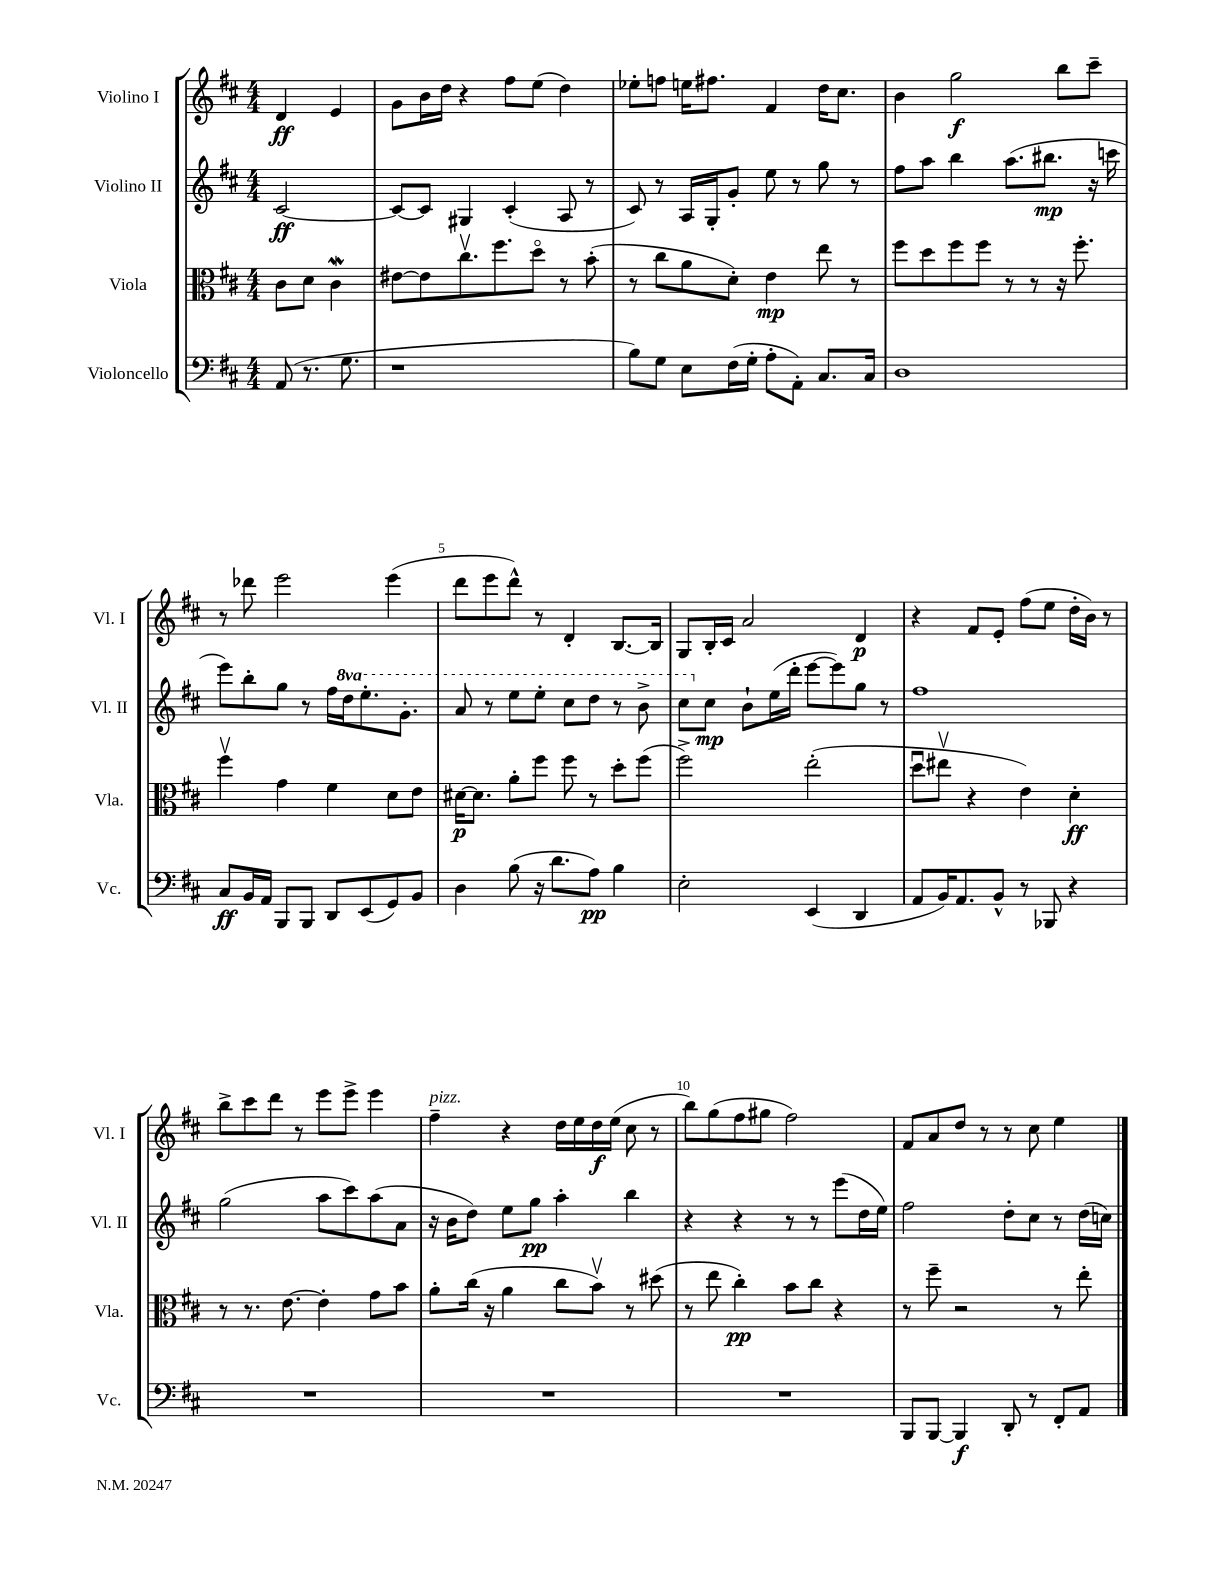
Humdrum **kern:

**kern	**dynam	**kern	**dynam	**kern	**dynam	**kern	**dynam
*part4	*part4	*part3	*part3	*part2	*part2	*part1	*part1
*staff4	*staff4	*staff3	*staff3	*staff2	*staff2	*staff1	*staff1
*I"Violoncello	*	*I"Viola	*	*I"Violino II	*	*I"Violino I	*
*I'Vc.	*	*I'Vla.	*	*I'Vl. II	*	*I'Vl. I	*
*clefF4	*	*clefC3	*	*clefG2	*	*clefG2	*
*k[f#c#]	*	*k[f#c#]	*	*k[f#c#]	*	*k[f#c#]	*
*M4/4	*	*M4/4	*	*M4/4	*	*M4/4	*
=	=	=	=	=	=	=	=
(8AA/	.	8c#\L	.	[2c#/	ff	4d/	ff
8.r	.	8d\J	.	.	.	.	.
.	.	4c#W\	.	.	.	4e/	.
8.G\	.	.	.	.	.	.	.
=1	=1	=1	=1	=1	=1	=1	=1
1r	.	[8e#X\L	.	8c#/L_	.	8g\L	.
.	.	8e#\]	.	8c#/J]	.	16b\L	.
.	.	.	.	.	.	16dd\JJ	.
.	.	8.cc#v\	.	4G#X/	.	4r	.
.	.	8.ff#\	.	.	.	.	.
.	.	.	.	(4c#'/	.	8ff#\L	.
.	.	8dd\J	.	.	.	(8ee\J	.
.	.	8r	.	8A/	.	4dd\)	.
.	.	(8b'\	.	8r	.	.	.
=2	=2	=2	=2	=2	=2	=2	=2
8B\L)	.	8r	.	8c#/)	.	8ee-X'\L	.
8G\J	.	8cc#\L	.	8r	.	8ffn\J	.
8E\L	.	8a\	.	16A/LL	.	16een\KL	.
.	.	.	.	16G'/J	.	8.ff#X\J	.
(16F#\L	.	8d'\J)	.	8g'/J	.	.	.
16G'\JJ	.	.	.	.	.	.	.
8A'\L	.	4e\	mp	8ee\	.	4f#/	.
8AA'\J)	.	.	.	8r	.	.	.
8.C#/L	.	8ee\	.	8gg\	.	16dd\KL	.
.	.	.	.	.	.	8.cc#\J	.
.	.	8r	.	8r	.	.	.
16C#/Jk	.	.	.	.	.	.	.
=3	=3	=3	=3	=3	=3	=3	=3
1D	.	8ff#\L	.	8ff#\L	.	4b\	.
.	.	8dd\	.	8aa\J	.	.	.
.	.	8ff#\	.	4bb\	.	2gg\	f
.	.	8ff#\J	.	.	.	.	.
.	.	8r	.	(8.aa\L	.	.	.
.	.	8r	.	.	.	.	.
.	.	.	.	8.bb#X\J	mp	.	.
.	.	16r	.	.	.	8bb\L	.
.	.	8.ff#'\	.	.	.	.	.
.	.	.	.	16r	.	8ccc#~\J	.
.	.	.	.	16cccn\	.	.	.
!!LO:LB:g=z
=4	=4	=4	=4	=4	=4	=4	=4
8C#/L	ff	4ff#v\	.	8eee\L)	.	8r	.
16BB/L	.	.	.	8bb'\	.	8ddd-X\	.
16AA/JJ	.	.	.	.	.	.	.
8BBB/L	.	4g\	.	8gg\J	.	2eee\	.
8BBB/J	.	.	.	8r	.	.	.
8DD/L	.	4f#\	.	16ff#\LL	.	.	.
*	*	*	*	*8va	*	*	*
.	.	.	.	16ddd\J	.	.	.
(8EE/	.	.	.	8.eee'\	.	.	.
8GG/)	.	8d\L	.	.	.	(4eee\	.
.	.	.	.	8.gg'\J	.	.	.
8BB/J	.	8e\J	.	.	.	.	.
=5	=5	=5	=5	=5	=5	=5	=5
4D\	.	[16d#X\KL	p	8aa/	.	8ddd\L	.
.	.	8.d#\J]	.	.	.	.	.
.	.	.	.	8r	.	8eee\	.
(8B\	.	8a'\L	.	8eee\L	.	8ddd^^\J)	.
16r	.	8ff#\J	.	8eee'\J	.	8r	.
8.d\L	.	.	.	.	.	.	.
.	.	8ff#\	.	8ccc#\L	.	4d'/	.
8A\J)	pp	8r	.	8ddd\J	.	.	.
4B\	.	8dd'\L	.	8r	.	[8.B/L	.
.	.	(8ff#\J	.	8bb^\	.	.	.
.	.	.	.	.	.	16B/Jk]	.
=6	=6	=6	=6	=6	=6	=6	=6
2E'\	.	2ff#^\)	.	8ccc#\L	.	8G/L	.
*	*	*	*	*X8va	*	*	*
.	.	.	.	8cc#\J	mp	16B'/L	.
.	.	.	.	.	.	16c#/JJ	.
.	.	.	.	8b`\L	.	2a/	.
.	.	.	.	(16ee\L	.	.	.
.	.	.	.	16ddd'\JJ	.	.	.
(4EE/	.	(2ee'\	.	[8eee\L	.	.	.
.	.	.	.	8eee\])	.	.	.
4DD/	.	.	.	8gg\J	.	4d/	p
.	.	.	.	8r	.	.	.
=7	=7	=7	=7	=7	=7	=7	=7
8AA/L	.	8ddu\L	.	1ff#	.	4r	.
16BB/K)	.	8ee#Xv\J	.	.	.	.	.
8.AA/	.	.	.	.	.	.	.
.	.	4r	.	.	.	8f#/L	.
8BB^^/J	.	.	.	.	.	8e'/J	.
8r	.	4e\)	.	.	.	(8ff#\L	.
8BBB-X/	.	.	.	.	.	8ee\J	.
4r	.	4d'\	ff	.	.	16dd'\LL	.
.	.	.	.	.	.	16b\JJ)	.
.	.	.	.	.	.	8r	.
!!LO:LB:g=z
=8	=8	=8	=8	=8	=8	=8	=8
1r	.	8r	.	(2gg\	.	8bb^\L	.
.	.	8.r	.	.	.	8ccc#\	.
.	.	.	.	.	.	8ddd\J	.
.	.	[8.e\	.	.	.	.	.
.	.	.	.	.	.	8r	.
.	.	4e'\]	.	8aa\L	.	8eee\L	.
.	.	.	.	8ccc#\)	.	8eee^\J	.
.	.	8g\L	.	(8aa\	.	4eee\	.
.	.	8b\J	.	8a\J	.	.	.
=9	=9	=9	=9	=9	=9	=9	=9
!	!	!	!	!	!	!LO:TX:a:i:t=pizz.	!
1r	.	8a'\L	.	16r	.	4ff#~\	.
.	.	.	.	16b\KL	.	.	.
.	.	(16cc#\Jk	.	8dd\J)	.	.	.
.	.	16r	.	.	.	.	.
.	.	4a\	.	8ee\L	.	4r	.
.	.	.	.	8gg\J	pp	.	.
.	.	8cc#\L	.	4aa'\	.	16dd\LL	.
.	.	.	.	.	.	16ee\	.
.	.	8bv\J)	.	.	.	16dd\	f
.	.	.	.	.	.	(16ee\JJ	.
.	.	8r	.	4bb\	.	8cc#\	.
.	.	(8dd#X\	.	.	.	8r	.
=10	=10	=10	=10	=10	=10	=10	=10
1r	.	8r	.	4r	.	8bb\L)	.
.	.	8ee\	.	.	.	(8gg\	.
.	.	4cc#'\)	pp	4r	.	8ff#\	.
.	.	.	.	.	.	8gg#X\J	.
.	.	8b\L	.	8r	.	2ff#\)	.
.	.	8cc#\J	.	8r	.	.	.
.	.	4r	.	(8eee\L	.	.	.
.	.	.	.	16dd\L	.	.	.
.	.	.	.	16ee\JJ)	.	.	.
=11	=11	=11	=11	=11	=11	=11	=11
8BBB/L	.	8r	.	2ff#\	.	8f#/L	.
[8BBB/J	.	8ff#~\	.	.	.	8a/	.
4BBB/]	f	2r	.	.	.	8dd/J	.
.	.	.	.	.	.	8r	.
8DD'/	.	.	.	8dd'\L	.	8r	.
8r	.	.	.	8cc#\J	.	8cc#\	.
8FF#'/L	.	8r	.	8r	.	4ee\	.
8AA/J	.	8ee'\	.	(16dd\LL	.	.	.
.	.	.	.	16ccn\JJ)	.	.	.
==	==	==	==	==	==	==	==
*-	*-	*-	*-	*-	*-	*-	*-
